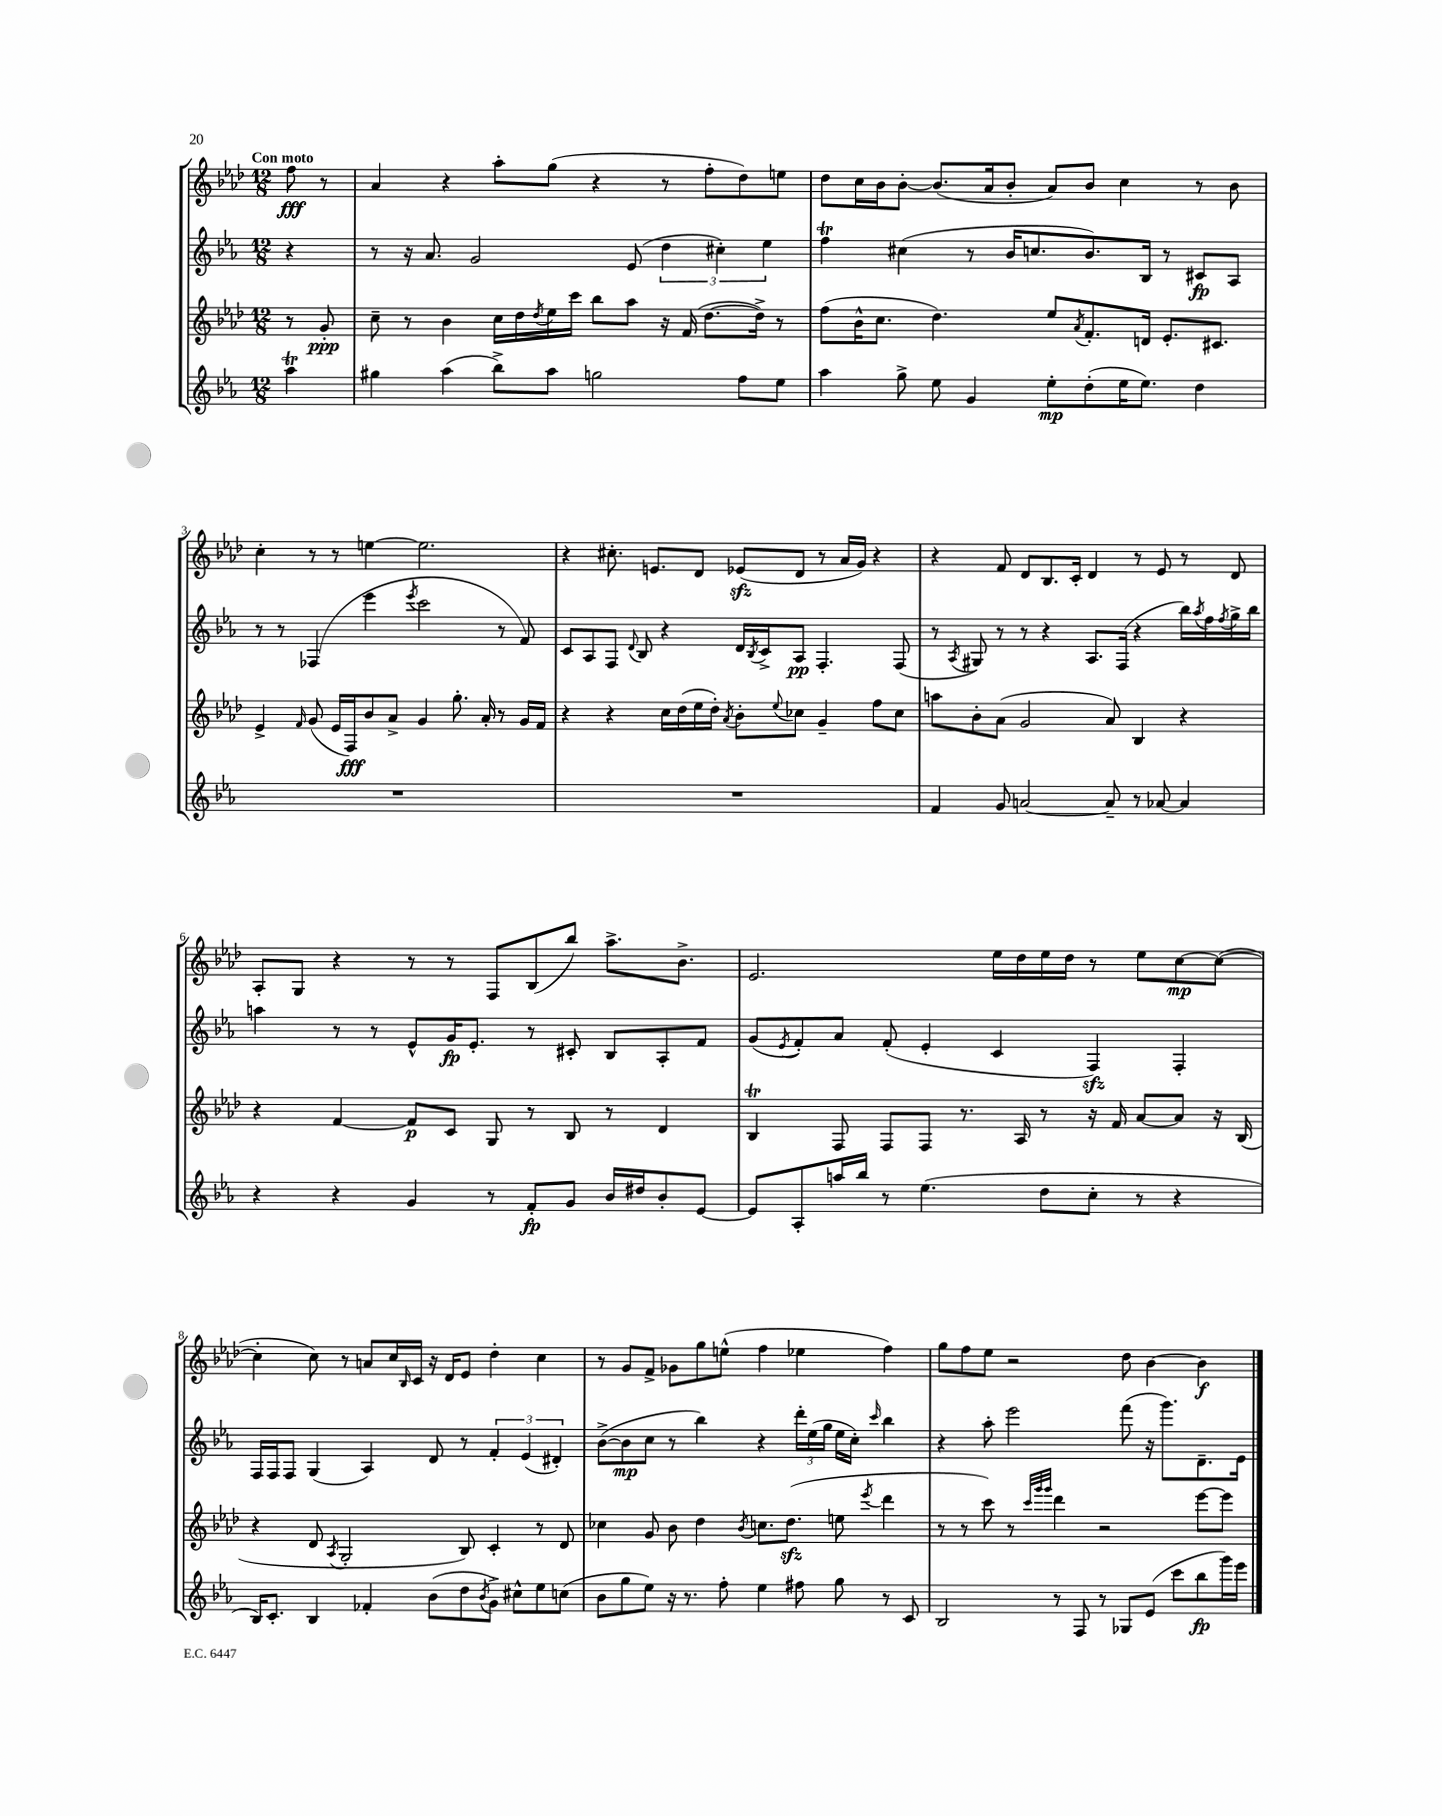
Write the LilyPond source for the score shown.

<<
\new StaffGroup <<
\new Staff = "s0" {
    \clef treble \key aes \major \numericTimeSignature \time 12/8 \partial 4 \tempo "Con moto"
    f''8\fff r8 |
    aes'4 r4 aes''8-. g''8( r4 r8 f''8-. des''8) e''8 |
    des''8 c''16 bes'16 bes'8~-. bes'8.( aes'16 bes'8-. aes'8) bes'8 c''4 r8 bes'8 |
    c''4-. r8 r8 e''4~ e''2. |
    r4 cis''8.-. e'8. des'8 ees'8\sfz( des'8 r8 aes'16 g'16) r4 |
    r4 f'8 des'8 bes8. c'16-. des'4 r8 ees'8 r8 des'8 |
    aes8-. g8 r4 r8 r8 f8 bes8( bes''8) aes''8.-> bes'8.-> |
    ees'2. ees''16 des''16 ees''16 des''16 r8 ees''8 c''8~\mp c''8~( |
    c''4-. c''8) r8 a'8 c''16 \grace { bes16 } c'16 r16 des'16 ees'8 des''4-. c''4 |
    r8 g'8 f'8-> ges'8 g''8 e''8-^( f''4 ees''4 f''4) |
    g''8 f''8 ees''8 r2 des''8 bes'4~ bes'4\f \bar "|." |
}
\new Staff = "s1" {
    \clef treble \key ees \major \numericTimeSignature \time 12/8 \partial 4
    r4 |
    r8 r16 aes'8. g'2 ees'8( \tuplet 3/2 { d''4 cis''4-.) ees''4 } |
    f''4\trill cis''4( r8 bes'16 c''8. bes'8.) bes16 r8 cis'8\fp aes8 |
    r8 r8 fes4( ees'''4 \acciaccatura { ees'''8 } c'''2 r8 f'8) |
    c'8 aes8 f8 \appoggiatura { d'8 } bes8 r4 d'16 \acciaccatura { bes8 } c'16-> aes8\pp f4.-. f8( |
    r8 \acciaccatura { aes8 } gis8) r8 r8 r4 aes8. f16( r4 bes''16) \acciaccatura { aes''8 } f''16 \acciaccatura { f''8 } g''16-> bes''16 |
    a''4 r8 r8 ees'8-^ g'16\fp ees'8.-. r8 cis'8-. bes8 aes8-. f'8 |
    g'8( \acciaccatura { ees'8 } f'8-.) aes'8 f'8-.( ees'4-. c'4 f4\sfz) f4-. |
    f16 f16 f8 g4( aes4) d'8 r8 \tuplet 3/2 { f'4-. ees'4( dis'4-.) } |
    bes'8~->( bes'8\mp c''8 r8 bes''4) r4 \tuplet 3/2 { d'''16-. ees''16( g''16 } ees''16 c''16-.) \grace { c'''16 } bes''4 |
    r4 aes''8-. ees'''2 f'''8( r16 g'''8.) d'8.-- ees'16 \bar "|." |
}
\new Staff = "s2" {
    \clef treble \key aes \major \numericTimeSignature \time 12/8 \partial 4
    r8 g'8-.\ppp |
    c''8-- r8 bes'4 c''16 des''16 \acciaccatura { des''8 } ees''16 c'''16 bes''8 aes''8 r16 f'16( des''8.~ des''16->) r8 |
    f''8( bes'16-^ c''8. des''4.) ees''8 \acciaccatura { aes'8 } f'8.-. d'16 ees'8.-. cis'8. |
    ees'4-> \grace { f'16 } g'8( ees'16 f16\fff) bes'8 aes'8-> g'4 g''8.-. aes'16-. r8 g'16 f'16 |
    r4 r4 c''16 des''16( ees''16 des''16-.) \acciaccatura { aes'8 } bes'8-. \appoggiatura { ees''8 } ces''8 g'4-- f''8 ces''8 |
    a''8 bes'8-. aes'8( g'2 aes'8) bes4 r4 |
    r4 f'4~ f'8\p c'8 g8 r8 bes8 r8 des'4 |
    bes4\trill f8 f8 f8 r8. aes16 r8 r16 f'16 aes'8~ aes'8 r16 bes16( |
    r4 des'8 \acciaccatura { aes8 } g2-. bes8) c'4-. r8 des'8 |
    ces''4 g'8 bes'8 des''4 \acciaccatura { bes'8 } c''8. des''8.\sfz( e''8 \acciaccatura { ees'''8 } des'''4 |
    r8 r8 c'''8) r8 \grace { c'''32 g'''32 g'''32 } des'''4 r2 ees'''8~ ees'''8 \bar "|." |
}
\new Staff = "s3" {
    \clef treble \key ees \major \numericTimeSignature \time 12/8 \partial 4
    aes''4\trill |
    gis''4 aes''4( bes''8->) aes''8 g''2 f''8 ees''8 |
    aes''4 g''8-> ees''8 g'4 ees''8-.\mp d''8-.( ees''16 ees''8.) d''4 |
    R1. |
    R1. |
    f'4 g'8 a'2~ a'8-- r8 aes'8~ aes'4 |
    r4 r4 g'4 r8 f'8-.\fp g'8 bes'16 dis''16 bes'8-. ees'8~ |
    ees'8 aes8-. a''16 bes''16 r8 ees''4.( d''8 c''8-. r8 r4 |
    bes16) c'8.-. bes4 fes'4-. bes'8( d''8 \acciaccatura { bes'8 } g'8->) cis''8-^ ees''8 c''8( |
    bes'8 g''8 ees''8) r16 r8. f''8-. ees''4 fis''8 g''8 r8 c'8 |
    bes2 r8 f8 r8 ges8 ees'8( c'''8 bes''8\fp g'''16) ees'''16 \bar "|." |
}
>>
>>
